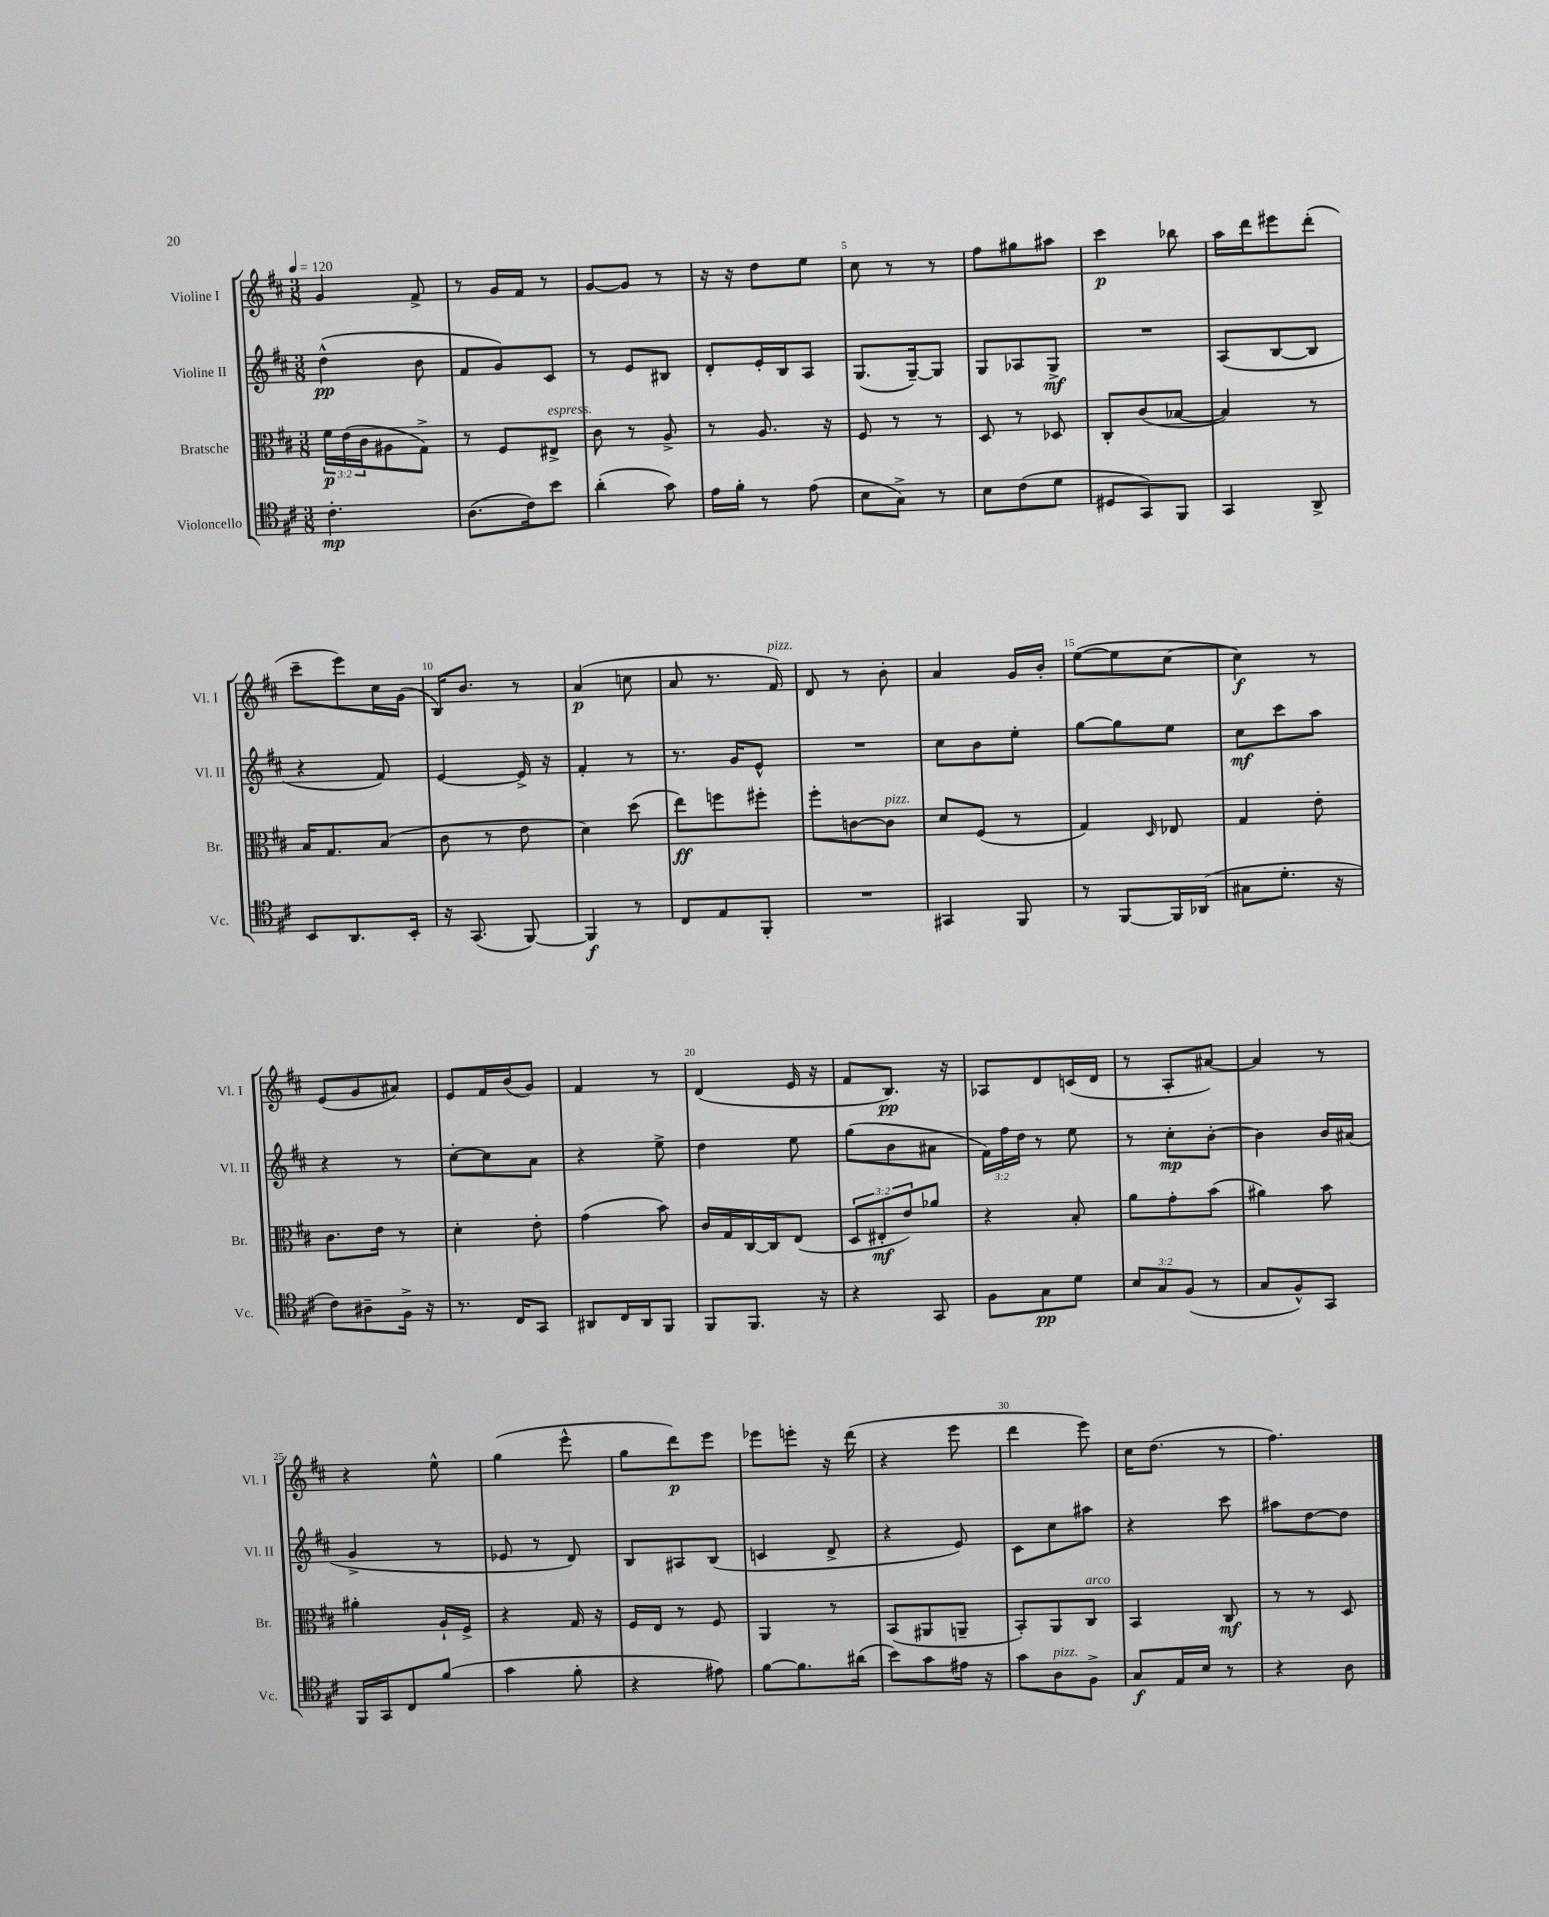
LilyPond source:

<<
\new StaffGroup <<
\new Staff = "s0" \with { instrumentName = "Violine I" shortInstrumentName = "Vl. I" } {
    \clef treble \key d \major \numericTimeSignature \time 3/8 \tempo 4 = 120
    g'4 fis'8-> |
    r8 g'16 fis'16 r8 |
    g'8~ g'8 r8 |
    r16 r16 d''8 e''8 |
    cis''8 r8 r8 |
    fis''8 gis''8 ais''8 |
    cis'''4\p bes''8 |
    a''16 d'''16 eis'''8 d'''8-.( |
    cis'''8-- e'''8) cis''16 g'16( |
    b16) b'8. r8 |
    a'4\p( c''8 |
    a'8 r8. fis'16^\markup { \italic "pizz." }) |
    d'8 r8 b'8-. |
    a'4 g'16 b'16-. |
    e''8~( e''8 cis''8~ |
    cis''4\f) r8 |
    e'8( g'8 ais'8) |
    e'8 fis'16 b'16( g'8) |
    fis'4 r8 |
    d'4( e'16 r16 |
    fis'8 b8.\pp) r16 |
    aes8 d'8 c'16( d'16 |
    r8 a8-. ais'8~) |
    ais'4 r8 |
    r4 e''8-^ |
    g''4( e'''8-^ |
    g''8 d'''8\p) e'''8 |
    ees'''8 e'''8-. r16 d'''16( |
    r4 e'''8 |
    d'''4 e'''8) |
    cis''16 d''8.( r8 |
    fis''4.) \bar "|." |
}
\new Staff = "s1" \with { instrumentName = "Violine II" shortInstrumentName = "Vl. II" } {
    \clef treble \key d \major \numericTimeSignature \time 3/8 \override Staff.TupletNumber.text = #tuplet-number::calc-fraction-text
    d''4-^\pp( b'8 |
    fis'8 g'8) cis'8 |
    r8 e'8 bis8 |
    d'8-. e'16-. b16 a8 |
    g8.( g16~--) g8 |
    g8 aes8 g8->\mf |
    R4. |
    a8( b8~ b8 |
    r4 fis'8) |
    e'4~ e'16-> r16 |
    fis'4-. r8 |
    r8. g'16 e'8-^ |
    R4. |
    cis''8 b'8 e''8-. |
    g''8~ g''8 e''8 |
    cis''8\mf cis'''8 a''8 |
    r4 r8 |
    cis''8~-. cis''8 a'8 |
    r4 e''8-> |
    d''4 e''8 |
    g''8( b'8 ais'8 |
    \tuplet 3/2 { fis'16) fis''16 d''16 } r8 e''8 |
    r8 cis''8-.\mp b'8~-. |
    b'4 b'16 ais'16( |
    g'4-> r8 |
    ees'8 r8 d'8) |
    b8 ais8 b8( |
    c'4 d'8-> |
    r4 e'8) |
    cis'8 cis''8 ais''8 |
    r4 cis'''8 |
    ais''8 d''8~ d''8 \bar "|." |
}
\new Staff = "s2" \with { instrumentName = "Bratsche" shortInstrumentName = "Br." } {
    \clef alto \key d \major \numericTimeSignature \time 3/8 \override Staff.TupletNumber.text = #tuplet-number::calc-fraction-text
    \tuplet 3/2 { fis'16\p e'16( cis'16 } ais8 g8->) |
    r8 fis8 eis8->^\markup { \italic "espress." } |
    cis'8 r8 a8-> |
    r8 a8. r16 |
    fis8 r8 r8 |
    d8 r8 des8 |
    cis8-. cis'8( bes8~ |
    bes4) r8 |
    b16 g8. b8( |
    cis'8 r8 e'8 |
    d'4) d''8( |
    e''8\ff) f''8 fis''8-. |
    fis''8-. c'8~ c'8^\markup { \italic "pizz." } |
    d'8 fis8( r8 |
    g4) \grace { d16 } ees8 |
    g4 e'8-. |
    cis'8. e'16 r8 |
    d'4-. e'8-. |
    g'4( b'8) |
    cis'16 g16 cis16~ cis16 e8( |
    \tuplet 3/2 { d8 eis8-.\mf e'8) } aes'8 |
    r4 b8-. |
    a'8 g'8-. b'8( |
    ais'4) b'8 |
    ais'4-. a16-! fis16-> |
    r4 g16 r16 |
    fis16 e16 r8 fis8 |
    a,4 r8 |
    b,8( ais,8 a,8-- |
    b,8-.) a,8 cis8^\markup { \italic "arco" } |
    b,4 cis8\mf |
    r8 r8 d8 \bar "|." |
}
\new Staff = "s3" \with { instrumentName = "Violoncello" shortInstrumentName = "Vc." } {
    \clef tenor \key d \major \numericTimeSignature \time 3/8 \override Staff.TupletNumber.text = #tuplet-number::calc-fraction-text
    cis'4.-.\mp |
    a8.( cis'16) b'8 |
    a'4-.( g'8) |
    e'16 fis'16-. r8 e'8( |
    b8 g8->) r8 |
    b8 cis'8( d'8 |
    dis8 g,8) fis,8 |
    g,4 a,8-> |
    b,8 a,8. b,16-. |
    r16 g,8.( fis,8~) |
    fis,4\f r8 |
    cis8 e8 fis,8-. |
    R4. |
    gis,4 fis,8 |
    r8 fis,8~ fis,16 aes,16( |
    gis8 d'8.-. r16 |
    cis'8) ais8-- fis16-> r16 |
    r8. cis16 g,8 |
    ais,8 cis16 ais,16 fis,8 |
    fis,8 fis,8. r16 |
    r4 g,8 |
    fis8 g8\pp d'8 |
    \tuplet 3/2 { b8 g8 fis8( } r8 |
    g8 fis8-^) g,8 |
    fis,16 g,16 cis8 fis'8( |
    g'4 fis'8-. |
    r4 eis'8) |
    fis'8~ fis'8. ais'16( |
    b'8) g'8 eis'16 r16 |
    g'8 a8^\markup { \italic "pizz." } fis8-> |
    g8\f e16 b16 r8 |
    r4 a8 \bar "|." |
}
>>
>>
\layout { \context { \Score \override BarNumber.break-visibility = ##(#f #t #t) barNumberVisibility = #(every-nth-bar-number-visible 5) } }
